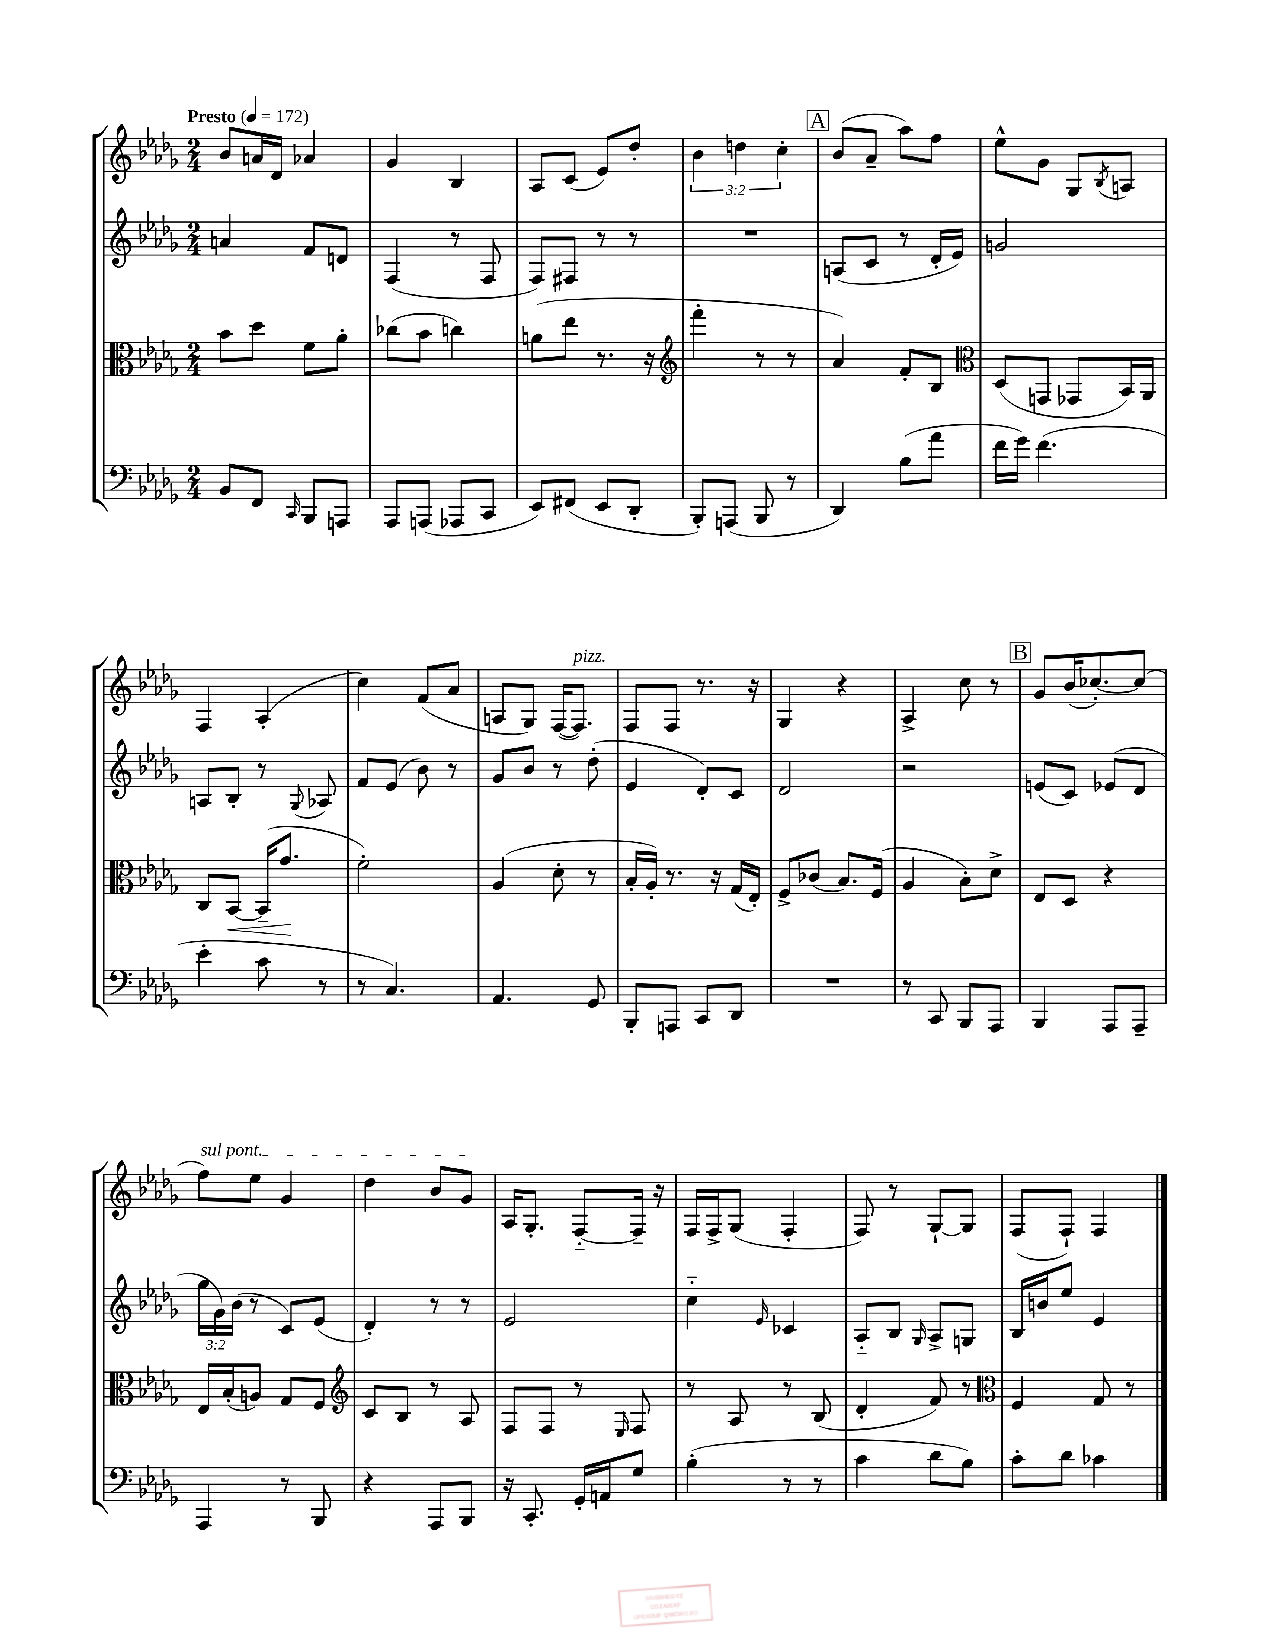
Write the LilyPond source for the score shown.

<<
\new StaffGroup <<
\new Staff = "s0" {
    \clef treble \key des \major \numericTimeSignature \time 2/4 \override Staff.TupletNumber.text = #tuplet-number::calc-fraction-text \tempo "Presto" 4 = 172
    bes'8 a'16 des'16 aes'4 |
    ges'4 bes4 |
    aes8 c'8( ees'8) des''8-. |
    \tuplet 3/2 { bes'4 d''4 c''4-. } |
    \mark \markup { \box "A" } bes'8( aes'8-- aes''8) f''8 |
    ees''8-^ ges'8 ges8 \acciaccatura { bes8 } a8 |
    f4 aes4-.( |
    c''4) f'8( aes'8 |
    a8 ges8) f16~( f8.^\markup { \italic "pizz." }) |
    f8 f8 r8. r16 |
    ges4 r4 |
    aes4-> c''8 r8 |
    \mark \markup { \box "B" } ges'8 bes'16( ces''8.~-.) ces''8( |
    \once \override TextSpanner.bound-details.left.text = \markup { \italic "sul pont." } f''8\startTextSpan) ees''8 ges'4 |
    des''4 bes'8 ges'8\stopTextSpan |
    aes16 ges8.-. f8~-_ f16-- r16 |
    f16 f16-> ges8( f4-. |
    f8) r8 ges8~-! ges8 |
    f8( f8-!) f4 \bar "|." |
}
\new Staff = "s1" {
    \clef treble \key des \major \numericTimeSignature \time 2/4 \override Staff.TupletNumber.text = #tuplet-number::calc-fraction-text
    a'4 f'8 d'8 |
    f4( r8 f8 |
    f8) fis8 r8 r8 |
    R2 |
    \mark \markup { \box "A" } a8( c'8 r8 des'16-. ees'16) |
    g'2 |
    a8 bes8-. r8 \appoggiatura { ges8 } aes8 |
    f'8 ees'8( bes'8) r8 |
    ges'8 bes'8 r8 des''8-.( |
    ees'4 des'8-.) c'8 |
    des'2 |
    r2 |
    \mark \markup { \box "B" } e'8( c'8) ees'8( des'8 |
    \tuplet 3/2 { ges''16 ges'16) bes'16( } r8 c'8) ees'8( |
    des'4-.) r8 r8 |
    ees'2 |
    c''4-_ \grace { ees'16 } ces'4 |
    aes8-_ bes8 \grace { ges16 } aes8-> g8 |
    bes16 b'16 ees''8 ees'4 \bar "|." |
}
\new Staff = "s2" {
    \clef alto \key des \major \numericTimeSignature \time 2/4
    bes'8 des''8 f'8 aes'8-. |
    ces''8( bes'8 c''4) |
    a'8( ees''8 r8. r16 |
    \clef treble f'''4-. r8 r8 |
    \mark \markup { \box "A" } aes'4) f'8-. bes8 |
    \clef alto des8( g,8 ges,8 bes,16) aes,16 |
    c8 bes,8~\< bes,16--( ges'8.\! |
    f'2-.) |
    aes4( des'8-. r8 |
    bes16-. aes16-.) r8. r16 ges16( ees16-.) |
    f8-> ces'8( bes8.) f16( |
    aes4 bes8-.) des'8-> |
    \mark \markup { \box "B" } ees8 des8 r4 |
    ees16 bes16-.( a8) ges8 f8 |
    \clef treble c'8 bes8 r8 aes8 |
    f8 f8 r8 \grace { ees16 } f8 |
    r8 aes8 r8 bes8( |
    des'4-. f'8) r8 |
    \clef alto f4 ges8 r8 \bar "|." |
}
\new Staff = "s3" {
    \clef bass \key des \major \numericTimeSignature \time 2/4
    bes,8 f,8 \grace { c,16 } bes,,8 a,,8 |
    aes,,8 a,,8( aes,,8 c,8 |
    ees,8) fis,8( ees,8 des,8-. |
    bes,,8-.) a,,8( bes,,8 r8 |
    \mark \markup { \box "A" } des,4) bes8( aes'8 |
    f'16 ges'16) f'4.( |
    ees'4-. c'8 r8 |
    r8 c4.) |
    aes,4. ges,8 |
    bes,,8-. a,,8 c,8 des,8 |
    R2 |
    r8 c,8 bes,,8 aes,,8 |
    \mark \markup { \box "B" } bes,,4 aes,,8 aes,,8-- |
    aes,,4 r8 bes,,8 |
    r4 aes,,8 bes,,8 |
    r16 c,8.-. ges,16-. a,16 ges8 |
    bes4-.( r8 r8 |
    c'4 des'8 bes8) |
    c'8-. des'8 ces'4 \bar "|." |
}
>>
>>
\layout { \context { \Score \remove "Bar_number_engraver" } }
